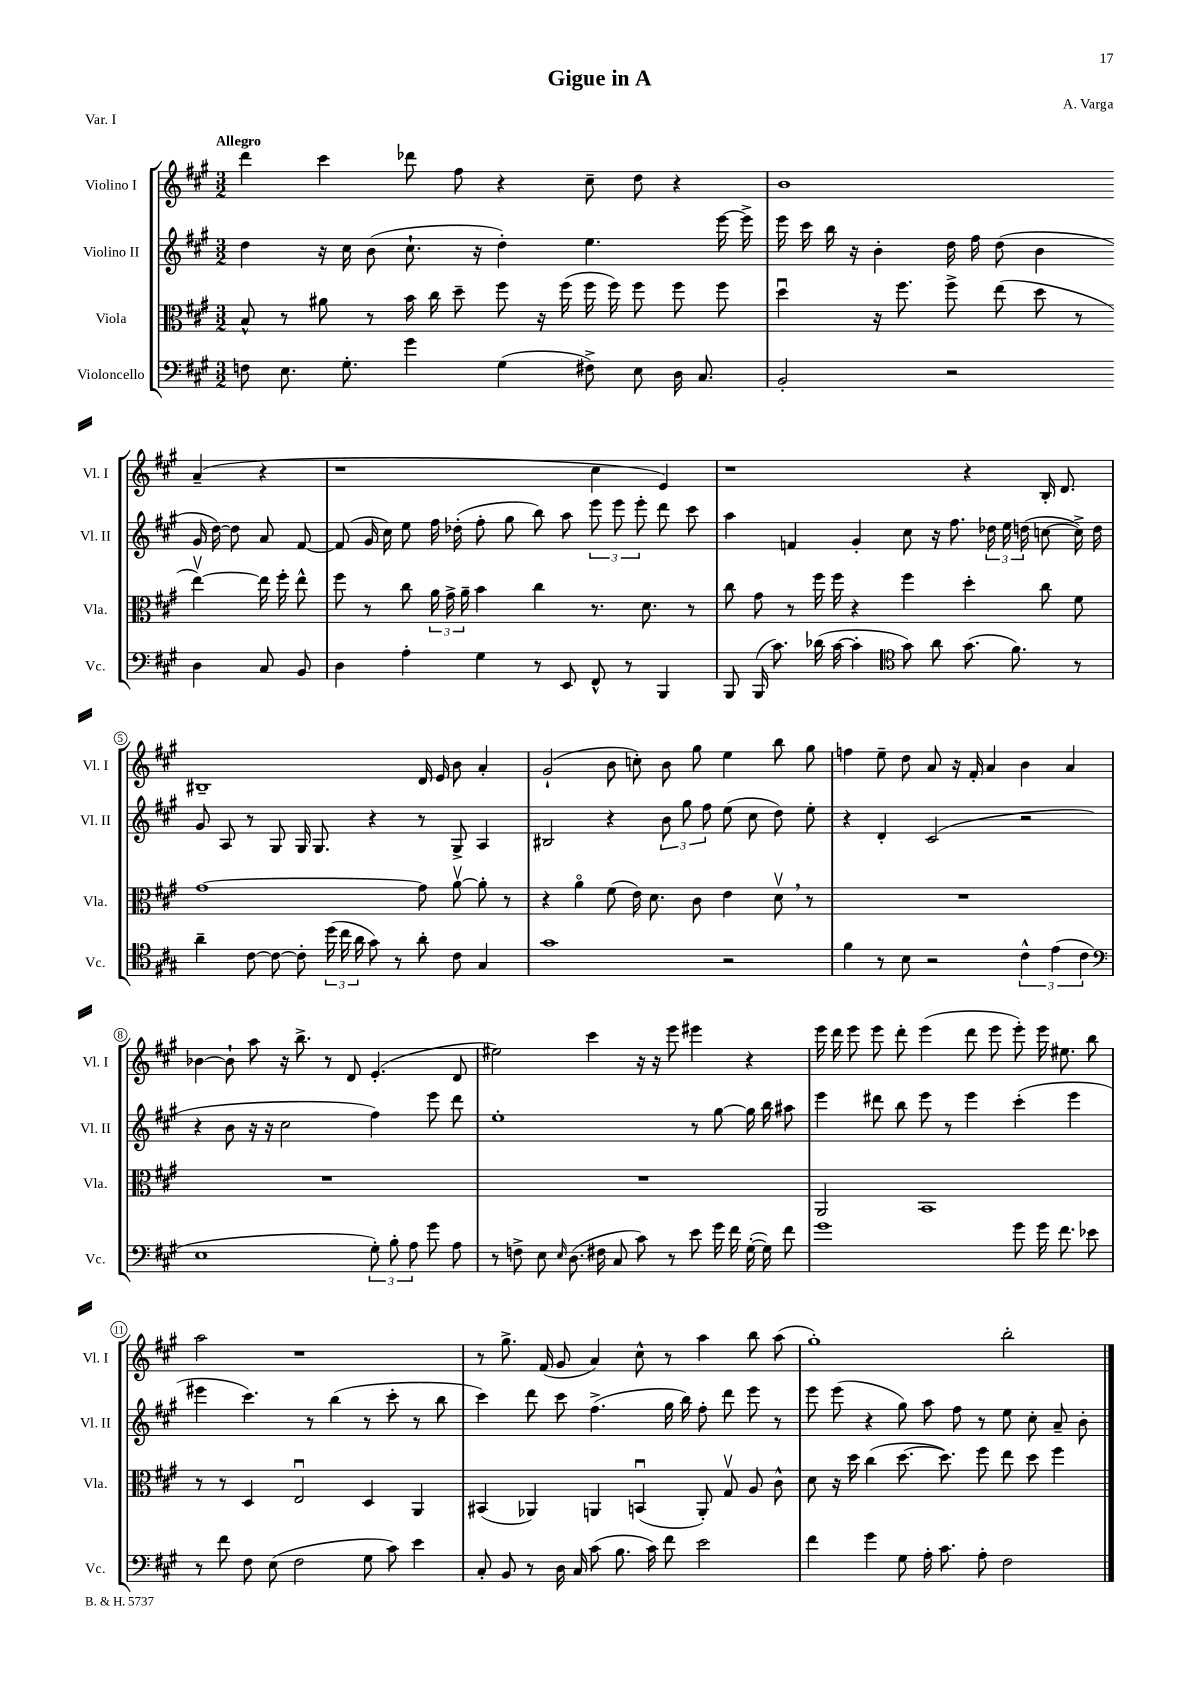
\header { title = "Gigue in A" composer = "A. Varga" piece = "Var. I" }
<<
\new StaffGroup <<
\new Staff = "s0" \with { instrumentName = "Violino I" shortInstrumentName = "Vl. I" } {
    \clef treble \key a \major \numericTimeSignature \time 3/2 \tempo "Allegro"
    \autoBeamOff d'''4 cis'''4 des'''8 fis''8 r4 cis''8-- d''8 r4 |
    b'1 a'4--( r4 |
    r1 cis''4 e'4) |
    r1 r4 b16-. d'8. |
    bis1-- d'16 e'16 b'8 a'4-. |
    gis'2-!( b'8 c''8-.) b'8 gis''8 e''4 b''8 gis''8 |
    f''4 e''8-- d''8 a'8 r16 fis'16-. a'4 b'4 a'4 |
    bes'4~ bes'8-! a''8 r16 b''8.-> r8 d'8 e'4.-.( d'8 |
    eis''2) cis'''4 r16 r16 e'''8 eis'''4 r4 |
    e'''16 d'''16 e'''8 e'''8 d'''8-. e'''4( d'''8 e'''8 e'''8-.) e'''16 eis''8. b''8 |
    a''2 r1 |
    r8 gis''8.-> fis'16( gis'8 a'4) cis''8-^ r8 a''4 b''8 a''8( |
    gis''1-.) b''2-. \bar "|." |
}
\new Staff = "s1" \with { instrumentName = "Violino II" shortInstrumentName = "Vl. II" } {
    \clef treble \key a \major \numericTimeSignature \time 3/2
    \autoBeamOff d''4 r16 cis''16 b'8( cis''8.-! r16 d''4-.) e''4. e'''16~ e'''16-> |
    e'''16 cis'''16 b''16 r16 b'4-. d''16 fis''16 d''8( b'4 gis'16 d''16~) d''8 a'8 fis'8~ |
    fis'8( gis'16 cis''16) e''8 fis''16 des''16-.( fis''8-. gis''8 b''8) a''8 \tuplet 3/2 { e'''8 e'''8 e'''8-. } d'''8 cis'''8 |
    a''4 f'4 gis'4-. cis''8 r16 fis''8. \tuplet 3/2 { des''16 e''16 d''16( } c''8~ c''16->) d''16 |
    gis'8 a8 r8 gis8 gis16 gis8. r4 r8 gis8-> a4 |
    bis2 r4 \tuplet 3/2 { b'8 gis''8 fis''8 } e''8( cis''8 d''8) e''8-. |
    r4 d'4-. cis'2( r2 |
    r4 b'8 r16 r16 cis''2 fis''4) e'''8 d'''8 |
    e''1-. r8 gis''8~ gis''16 b''16 ais''8 |
    e'''4 dis'''8 b''8 e'''8 r8 e'''4 cis'''4-.( e'''4 |
    eis'''4 cis'''4.) r8 b''4( r8 cis'''8-. r8 b''8 |
    cis'''4) d'''8 cis'''8 fis''4.->( gis''16 b''16) fis''8-. d'''8 e'''8 r8 |
    e'''8 e'''8( r4 gis''8) a''8 fis''8 r8 e''8 cis''8-. a'8-- b'8-. \bar "|." |
}
\new Staff = "s2" \with { instrumentName = "Viola" shortInstrumentName = "Vla." } {
    \clef alto \key a \major \numericTimeSignature \time 3/2
    \autoBeamOff b8-^ r8 ais'8 r8 b'16 cis''16 d''8-- fis''8 r16 fis''16( fis''16 fis''16) fis''8 fis''8 fis''8 |
    d''4\downbow r16 fis''8. fis''8-> e''8( d''8 r8 e''4~\upbow) e''16 fis''16-. e''8-^ |
    fis''8 r8 cis''8 \tuplet 3/2 { a'16 gis'16-> a'16-- } b'4 cis''4 r8. d'8. r8 |
    cis''8 gis'8 r8 fis''16 fis''16 r4 fis''4 d''4-. cis''8 fis'8 |
    gis'1~ gis'8 a'8~\upbow a'8-. r8 |
    r4 a'4\flageolet fis'8( e'16) d'8. cis'8 e'4 d'8\upbow \breathe r8 |
    R1. |
    R1. |
    R1. |
    a,2 b,1 |
    r8 r8 d4 e2\downbow d4 a,4 |
    bis,4( aes,4) a,4 b,4\downbow( a,8-.) gis8\upbow a8 cis'8-^ |
    d'8 r16 d''16 cis''4( d''8.~ d''8.) fis''8 e''8 d''8 fis''4 \bar "|." |
}
\new Staff = "s3" \with { instrumentName = "Violoncello" shortInstrumentName = "Vc." } {
    \clef bass \key a \major \numericTimeSignature \time 3/2
    \autoBeamOff f8 e8. gis8.-. gis'4 gis4( fis8->) e8 d16 cis8. |
    b,2-. r2 d4 cis8 b,8 |
    d4 a4-. gis4 r8 e,8 fis,8-^ r8 b,,4 |
    b,,8 b,,16( cis'8.) des'16( cis'16~ cis'4-. \clef tenor gis'8) a'8 gis'8.( fis'8.) r8 |
    a'4-- cis'8~ cis'8~ cis'8-. \tuplet 3/2 { d''16( cis''16 a'16 } gis'8) r8 a'8-. cis'8 gis4 |
    gis'1 r2 |
    fis'4 r8 b8 r2 \tuplet 3/2 { cis'4-^ e'4( cis'4 } |
    \clef bass e1 \tuplet 3/2 { gis8-.) b8-. a8 } gis'8 a8 |
    r8 f8-> e8 \grace { e16 } d8.( fis16 cis8 cis'8) r8 e'8 gis'16 fis'16 gis16~-.( gis16) fis'8 |
    gis'1 gis'8 gis'16 fis'8. ees'8 |
    r8 fis'8 fis8 e8( fis2 gis8 cis'8) e'4 |
    cis8-. b,8 r8 d16 cis16 cis'8( b8. cis'16) fis'8 e'2 |
    fis'4 gis'4 gis8 a16-. cis'8. a8-. fis2 \bar "|." |
}
>>
>>
\layout { \context { \Score \override BarNumber.stencil = #(make-stencil-circler 0.1 0.3 ly:text-interface::print) } }
